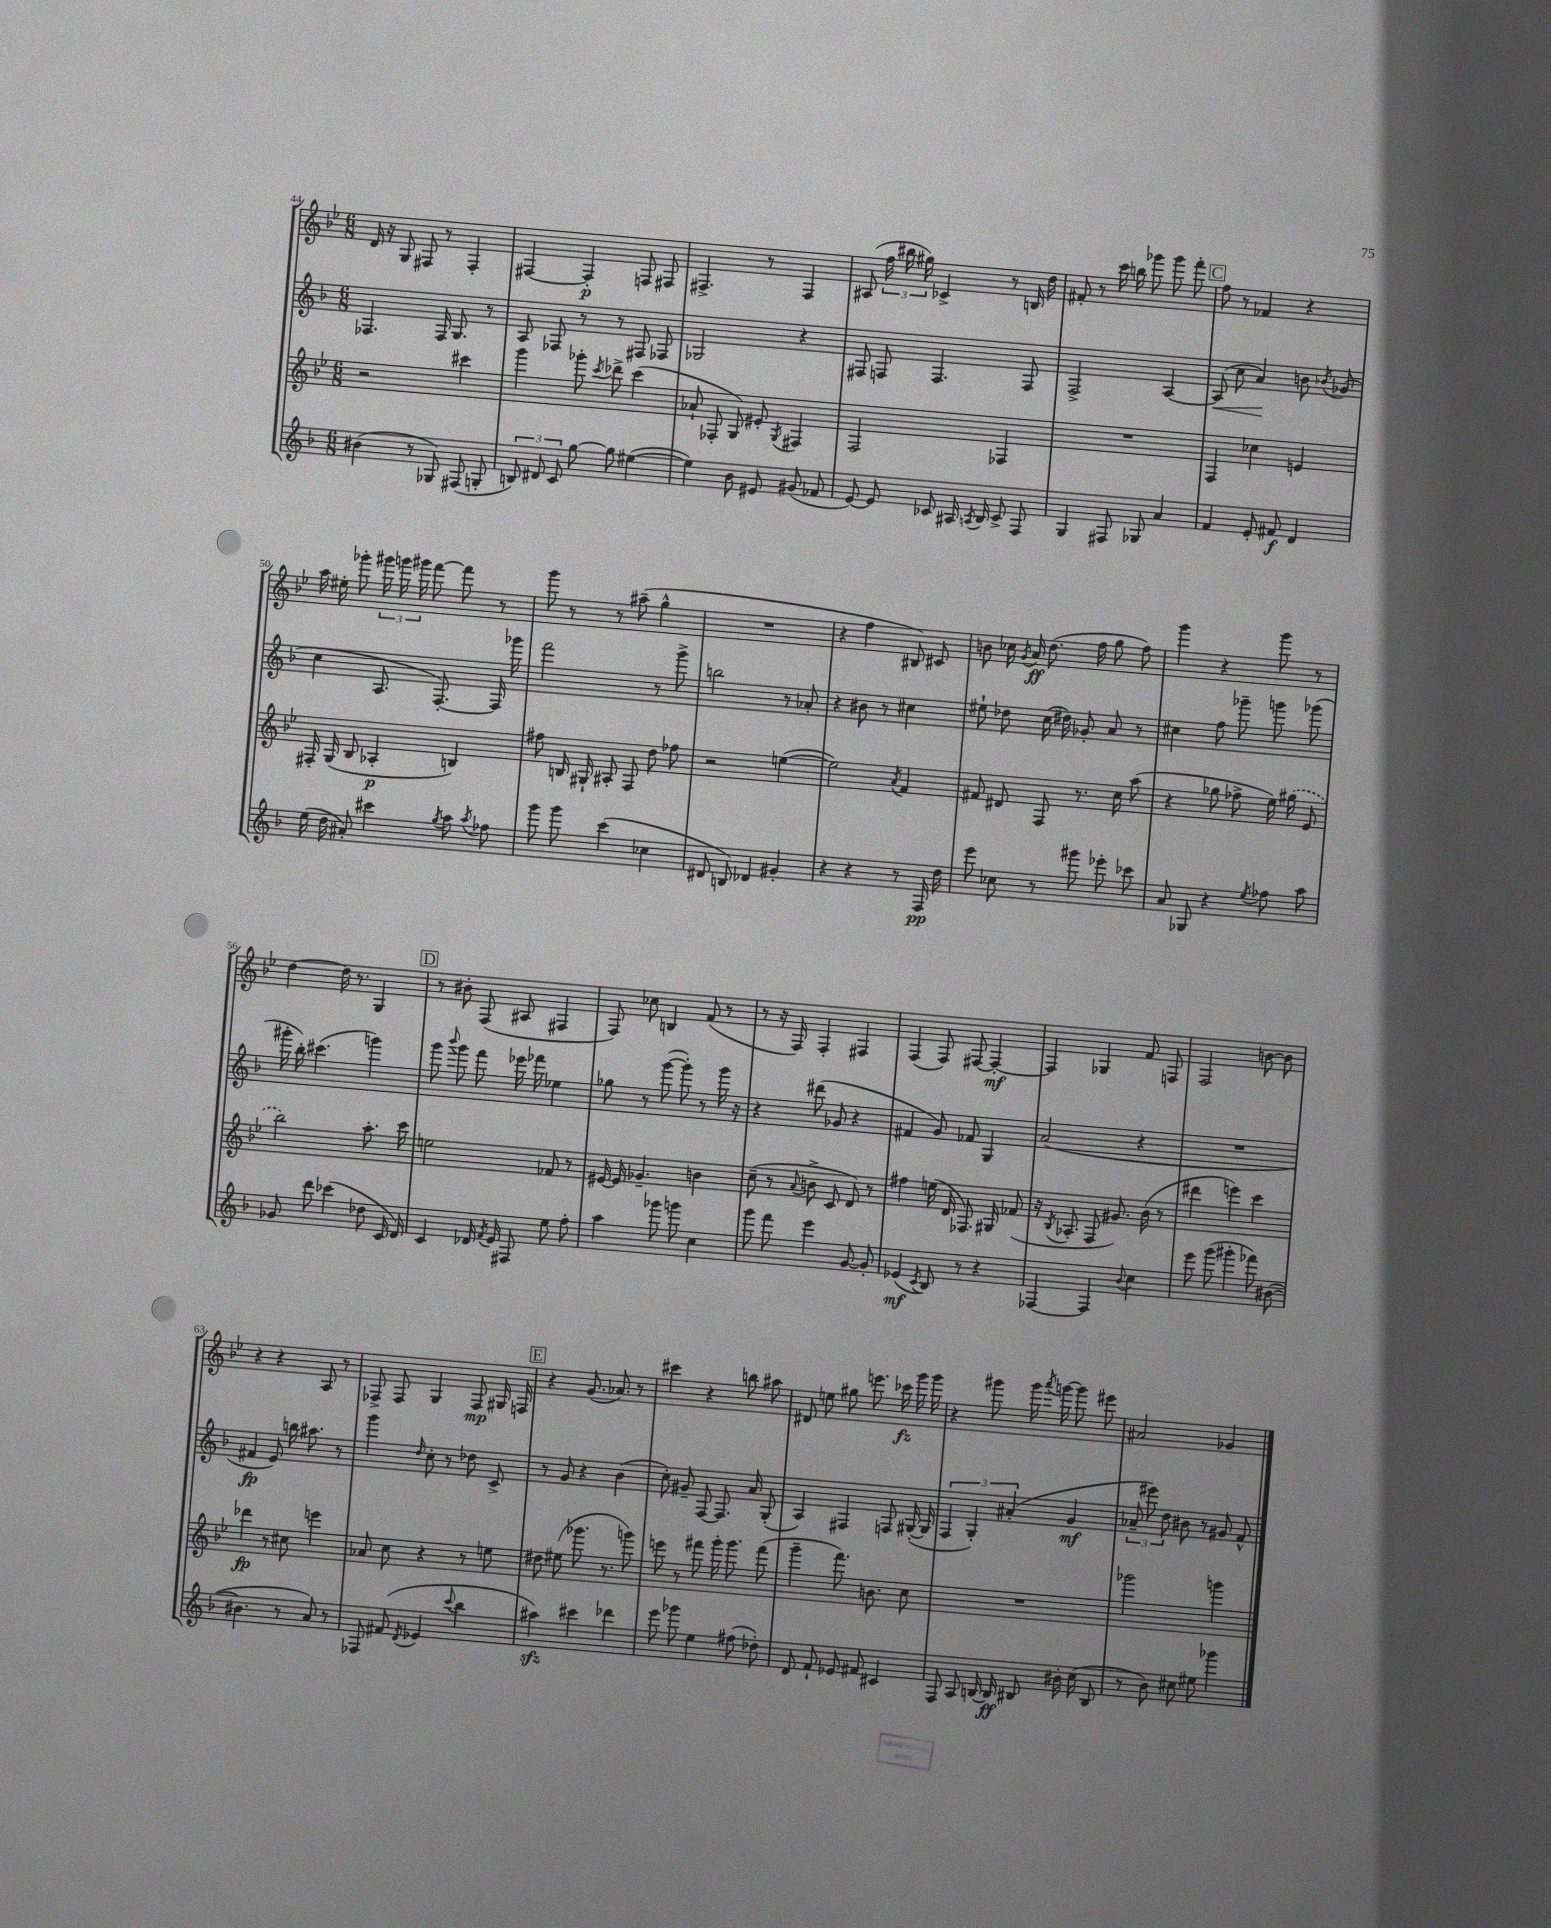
<<
\new StaffGroup <<
\new Staff = "s0" {
    \clef treble \key bes \major \numericTimeSignature \time 6/8
    \autoBeamOff d'16 r16 g8 fis8 r8 fis4-. |
    fis4~ fis4-.\p f8 fis8 |
    fis4.-> r8 fis4 |
    ais8( \tuplet 3/2 { f''16 bis''16 gis''16) } ces'4-> r8 b16 d''16 |
    fis'8-. r8 c'''16 b''16 ges'''8 ges'''8 f'''8-. |
    \mark \markup { \box "C" } f''8 r8 fes'4 r4 |
    a''16 eis''16-. ges'''8-. \tuplet 3/2 { gis'''16 g'''16 gis'''16 } f'''8~ f'''8 r8 |
    g'''8 r8 r8 ais''8--( g''4-^ |
    R2. |
    r4 f''4 bis8) cis'8 |
    b'8 ces''16 \acciaccatura { g'8 } a'16\ff d''8.( f''16 g''8 f''8) |
    g'''4 r4 g'''8 r8 |
    d''4~ d''16 r8. g4 |
    \mark \markup { \box "D" } r8 bis'8-. f8( ais8 fis4 |
    f8) ces''8 b4 f'8( r8 |
    r8 r16 f16) f4-. fis4 |
    f4( f8) fis8~ fis4~-.\mf |
    fis4 ges4 f'8 f8 |
    f2 b'8~ b'8 |
    r4 r4 a8 r8 |
    fes8-> fes8 g4 fes8\mp gis16 f16 |
    \mark \markup { \box "E" } r4 g'8.( aes'8.) r8 |
    cis'''4 r4 b''8 ais''8 |
    dis'8 e''8 gis''8 e'''8. ces'''16\fz g'''16 g'''16 |
    r4 gis'''8 gis'''16 \acciaccatura { a'''8 } g'''16~ g'''8 eis'''8 |
    ais'2 ges'4 \bar "|." |
}
\new Staff = "s1" {
    \clef treble \key f \major \numericTimeSignature \time 6/8
    \autoBeamOff fes4. fes16 g8. r8 |
    a8 fes8 r8 r8 fis8 fes8 |
    ges2 r4 |
    fis8 f8 f4. f8 |
    f2-> a4~ |
    \mark \markup { \box "C" } a8\<( c''8 a'4\!) b'8 \acciaccatura { bes'8 } ges'8( |
    c''4 a8. f8.~-.) f16 ges'''16 |
    f'''2 r8 g'''8-> |
    b''2 r8 aes'8-. |
    r4 bis'8 r8 cis''4 |
    eis''8-! des''8 c''16( dis''16) ges'8-. a'8 r8 |
    cis''4 f''8 ges'''8-- g'''8 ges'''8( |
    gis'''16-. bes''16-.) cis'''4.( g'''4) |
    \mark \markup { \box "D" } g'''8 \appoggiatura { bes'''8 } g'''8 f'''8 ees'''16 fes'''16 ees''4 |
    ges''8 r8 g'''8~( g'''8-.) r8 g'''16 r16 |
    r4 dis'''8( ges'8 r4 |
    fis'4 g'8) fes'8 g4 |
    a'2( r4 |
    R2. |
    fis'4\fp e'8) b''16 ais''8. r8 |
    g'''4 \grace { d''16 } c''8-. r8 des''8 c'8-> |
    \mark \markup { \box "E" } r8 g'8 r4 bes'4( |
    c''8-.) gis'8-- f8~ f8. a'16 g8-.( |
    a4) fis4 f8 gis16~-.( gis16 |
    \tuplet 3/2 { f4 g4-.) ais'4-.( } g'4\mf |
    \tuplet 3/2 { aes'8-- eis'''8) d''8 } bis'8 r8 gis'8 f'8-^ \bar "|." |
}
\new Staff = "s2" {
    \clef treble \key bes \major \numericTimeSignature \time 6/8
    \autoBeamOff r2 cis'''4 |
    g'''4 ges'''8-. \acciaccatura { c'''8 } des'''8-> c'''4( |
    aes'8-! fes8-. g8) eis'8-. \acciaccatura { g8 } fis4 |
    f2 fes4 |
    R2. |
    \mark \markup { \box "C" } f4 ces''4 e'4 |
    fis16-. g16( bes8 aes4-.\p b4) |
    fis''8 b16 gis16-! ais8-. f8 d''8 fes''8 |
    r2 e''4~( |
    e''2) \acciaccatura { a'8 } f'4 |
    fis'8 dis'8 f8 r8. c''16 a''8( |
    r4 ges''8 fes''8-> ees''16) \once \slurDashed gis''16( ees'8 |
    bes''2) a''8.-. c'''16 |
    \mark \markup { \box "D" } e''2 fes'8 r8 |
    eis'16~ eis'16 ges'4.-- b'4 |
    c''8--( r8 \appoggiatura { a'8 } b'8-> c'8 d'8) r8 |
    fis''4 e''16( d'16 fes8.) gis16 fes'8( |
    r16 \acciaccatura { bes8 } aes8.-. f8 gis'8.) bes'16( r8 |
    dis'''4 e'''4) c'''4 |
    des'''4\fp r8 cis''8 e'''4 |
    aes'8 c''8 r4 r8 e''8 |
    \mark \markup { \box "E" } dis''8 eis''8( ges'''8. r8. g'''8) |
    e'''8 r8 fis'''8 g'''16-. g'''8. fis'''8( |
    g'''4-- f'''8.) b'8. c''8 |
    R2. |
    ges'''2 g'''4 \bar "|." |
}
\new Staff = "s3" {
    \clef treble \key f \major \numericTimeSignature \time 6/8
    \autoBeamOff bis'4( r8 ges8) fis8( g8-. |
    \tuplet 3/2 { b8) dis'8 c'8 } g''8~ g''8 eis''4~( |
    eis''4) bes'8 eis'8 gis'8( fes'8 |
    e'8~) e'8 ces'8 ais16 \acciaccatura { a8 } bes16 ces'8-> f8 |
    g4 fis8 ges8 a'4 |
    \mark \markup { \box "C" } f'4 e'8-. fis'8\f d'4 |
    e''16( d''16 ais'8-.) cis'''4 \acciaccatura { g''8 } a''8 \acciaccatura { a''8 } fes''8 |
    g'''8 g'''8 c'''4( ces''4 |
    dis'8 b8) des'4 gis'4-. |
    r4 r4 r8 f16\pp d''16 |
    e'''8 ces''8 r8 gis'''8 ees'''8-. ces'''8 |
    a'8 ges8 r4 \acciaccatura { e''8 } fes''8 a''8 |
    ges'8 d'''8 ces'''4( des''8 c'16 d'16) |
    \mark \markup { \box "D" } c'4 des'16 \acciaccatura { f'8 } e'16 fis8 e''8 f''8-. |
    a''4 ges'''8 g'''8 c''4 |
    g'''8 f'''8 e'''4 g'8~ g'8-. |
    ees'4\mf( \acciaccatura { c'8 } bes8) r8 r4 |
    fes4~ fes4 \appoggiatura { bes'8 } c''4 |
    e'''8 g'''8( gis'''4-. fes'''8) bis'8~( |
    bis'4. r8 a'8) r8 |
    fes8 fis'8( \acciaccatura { d'8 } ees'4 \appoggiatura { c'''8 } bes''4 |
    \mark \markup { \box "E" } ais''4\sfz) cis'''4 des'''4 |
    e'''8 ges'''8 e''4 fis''8( des''8-.) |
    d'8 f'8-! ees'8 fis'8 cis'4 |
    f8 a8 b16~ b16\ff bis8 bis'16-. c''16( bis8 |
    r8 bes'8) cis''8 eis''8 ges'''4 \bar "|." |
}
>>
>>
\layout { \context { \Score currentBarNumber = #44 } }
